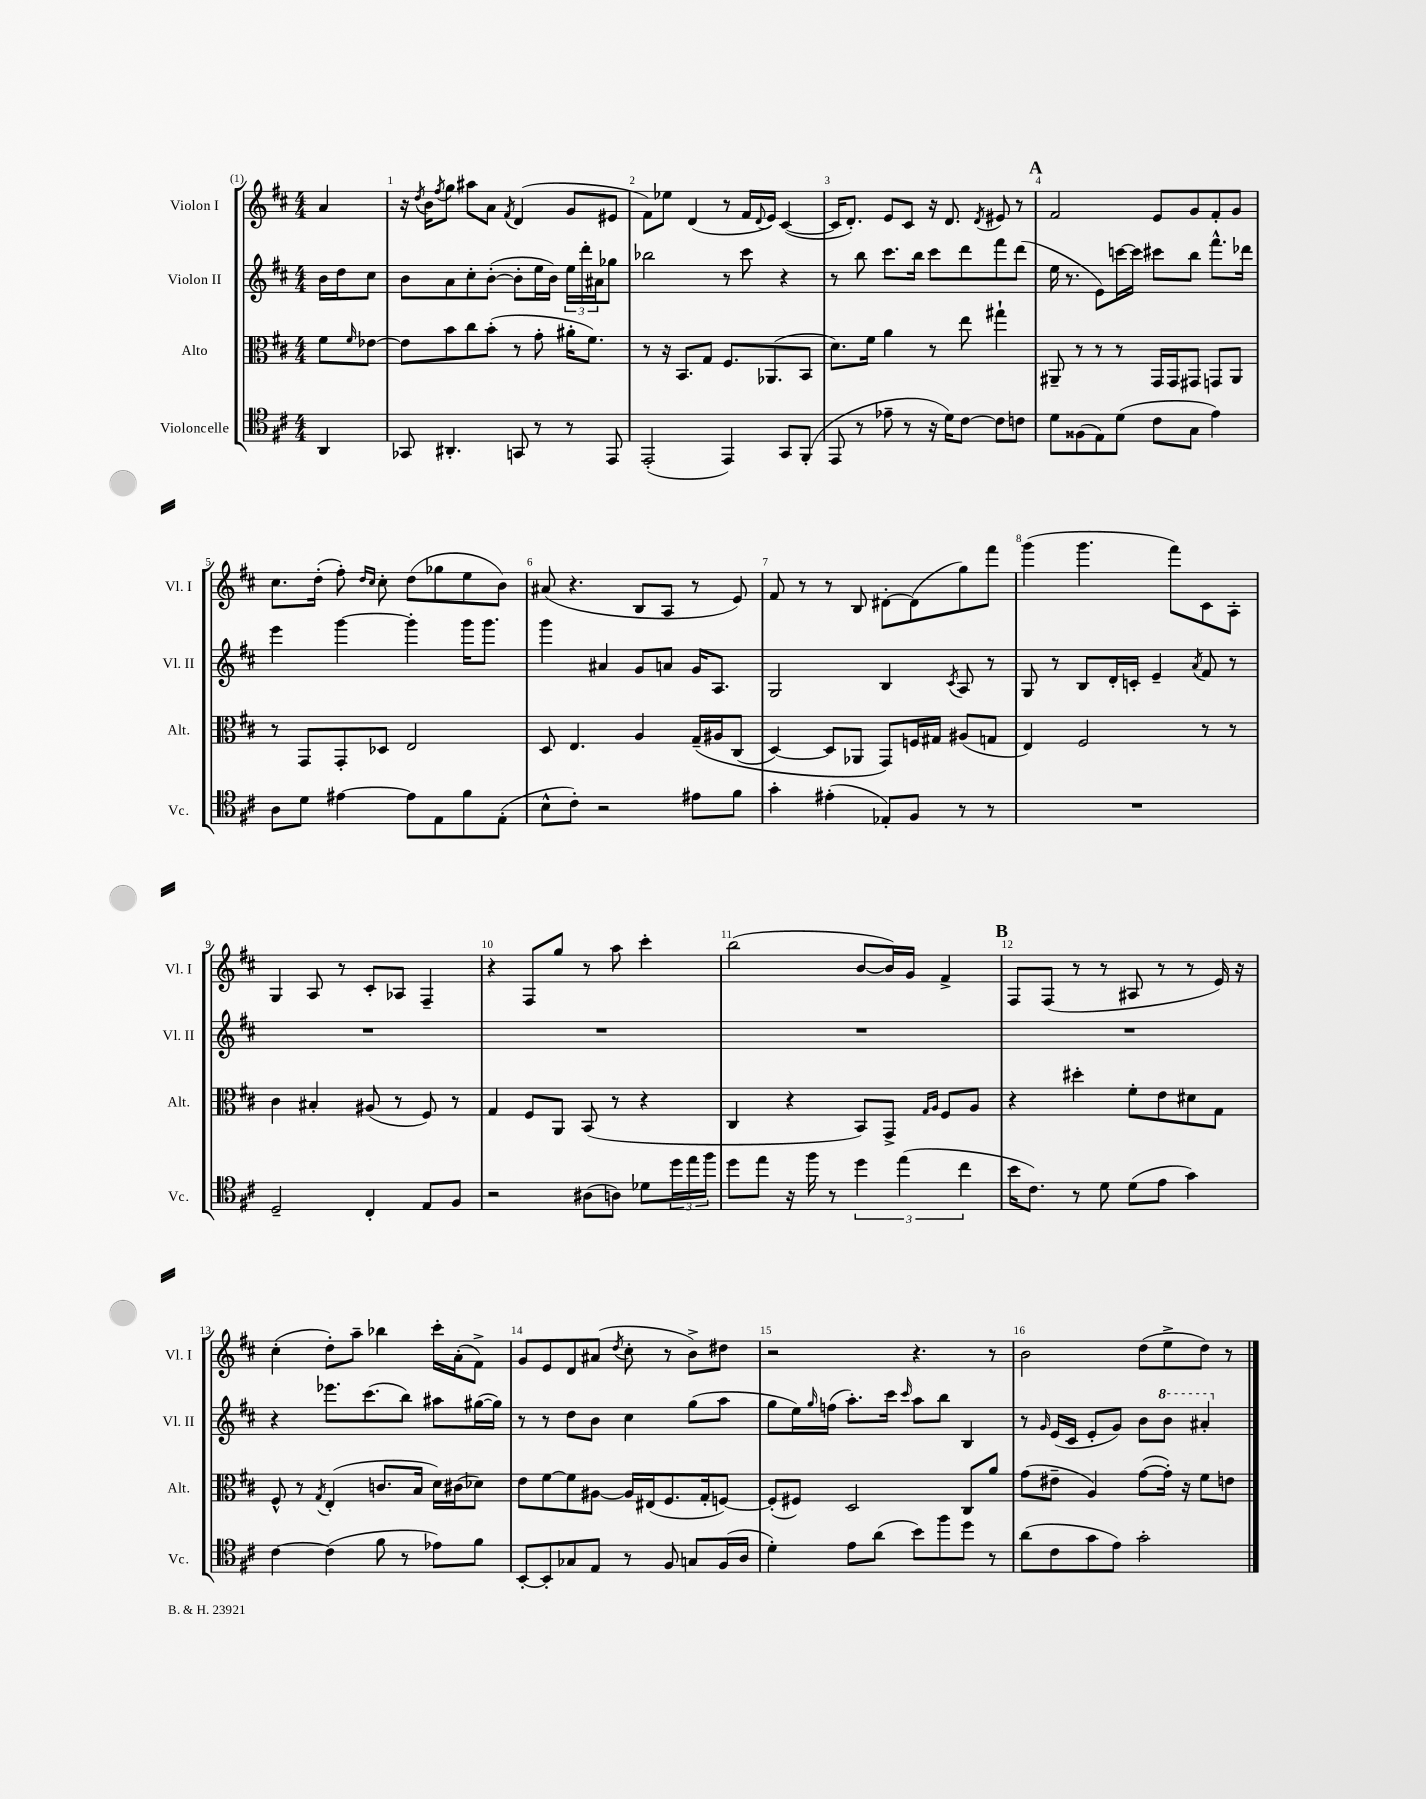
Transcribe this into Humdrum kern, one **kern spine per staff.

**kern	**kern	**kern	**kern
*part4	*part3	*part2	*part1
*staff4	*staff3	*staff2	*staff1
*I"Violoncelle	*I"Alto	*I"Violon II	*I"Violon I
*I'Vc.	*I'Alt.	*I'Vl. II	*I'Vl. I
*clefC4	*clefC3	*clefG2	*clefG2
*k[f#c#]	*k[f#c#]	*k[f#c#]	*k[f#c#]
*M4/4	*M4/4	*M4/4	*M4/4
=	=	=	=
4AA/	8f#\L	16b\LL	4a/
.	.	16dd\J	.
.	16qqf#/	.	.
.	[8e-X\J	8cc#\J	.
=1	=1	=1	=1
8GG-X/	8e-\L]	8b\L	16r
.	.	.	8qdd/
.	.	.	16b\KL
.	.	.	8qff#/
4.AA#X'/	8b\	8a\	8gg\J
.	8cc#\	8cc#'\	8aa#X\L
.	(8b'\J	([8b'\J	8a\J
.	.	.	8qf#/
8GGn/	8r	8b'\L]	(4d/
8r	8g'\	16ee\L	.
.	.	16b\JJ)	.
8r	16a#X'\KL	24ee\LL	8g/L
.	.	24ddd'\	.
.	8.f#\J)	.	.
.	.	24a#X\J	.
8EE/	.	8gg-X\J	8e#X/J
=2	=2	=2	=2
(2EE'/	8r	2bb-X\	8f#\L)
.	16r	.	8ee-X\J
.	8.BB/L	.	.
.	.	.	(4d/
.	8G/J	.	.
4EE/)	8.F#/L	8r	8r
.	.	8ccc#\	16f#/LL
.	.	.	8qqd/
.	(8.AA-X/	.	16e/JJ)
8GG/L	.	4r	([4c#/
(8FF#'/J	8BB/J	.	.
=3	=3	=3	=3
8EE/	8.d\L)	8r	16c#/KL]
.	.	.	8.d'/J)
8r	.	8bb\	.
.	16f#\Jk	.	.
8e-X~\	4a\	8.ccc#\L	8e/L
8r	.	.	8c#/J
.	.	16bb\Jk	.
16r	8r	8ccc#\L	16r
16d\KL)	.	.	8.d/
[8c#\J	8ee\	8ddd\	.
.	.	.	8qd/
8c#\L]	4gg#X`\	8fff#\	8e#X/
8cn\J	.	(8ddd\J	8r
!!LO:REH:place=s1:t=A
=4	=4	=4	=4
8d\L	8AA#X~/	16ee\	2f#/
.	.	8.r	.
(8F##X\	8r	.	.
8E\)	8r	8e\L)	.
(8d\J	8r	[16cccn\L	.
.	.	16ccc\JJ]	.
8c#\L	16GG/LL	8ccc#X\L	8e/L
.	16GG/J	.	.
8G\J	8GG#X/J	8bb\J	8g/
4e\)	8GGn/L	8.fff#^^\L	8f#'/
.	8AA#/J	.	8g/J
.	.	16ddd-X\Jk	.
!!LO:LB:g=z
=5	=5	=5	=5
8A\L	8r	4eee\	8.cc#\L
8d\J	8GG/L	.	.
.	.	.	(16dd'\Jk
[4e#X\	8GG'/	[4ggg\	8ff#'\)
.	.	.	16qqdd/LL
.	.	.	16qqcc#/JJ
.	8D-X/J	.	8cc#'\
8e#\L]	2E/	4ggg'\]	(8dd\L
8E\	.	.	8gg-X\
8f#\	.	16ggg\KL	8ee\
.	.	8.ggg\J	.
(8E'\J	.	.	8b\J)
=6	=6	=6	=6
8B^^\L	8D/	4ggg\	(8a#X/
8c#'\J)	4.E/	.	4.r
2r	.	4a#X/	.
.	4A/	8g/L	8B/L
.	.	8an/J	8A/J
8e#X\L	(16G~/LL	16g/KL	8r
.	16A#X/J	8.A/J	.
8f#\J	(8C#/J	.	8e/)
=7	=7	=7	=7
4g'\	[4D/)	2G/	8f#/
.	.	.	8r
(4e#X'\	8D/L]	.	8r
.	8AA-X/J	.	8B/
8E-X'/L)	8GG/L)	4B/	[8d#X'\L
8F#/J	16Fn/L	.	(8d#\]
.	16G#X/JJ	.	.
.	.	8qc#/	.
8r	(8A#X/L	8A/	8gg\)
8r	8Gn/J	8r	8fff#\J
=8	=8	=8	=8
1r	4E/)	8G/	(4ggg\
.	.	8r	.
.	2F#/	8B/L	4.ggg\
.	.	16d'/L	.
.	.	16cn'/JJ	.
.	.	4e~/	.
.	.	.	8fff#\L)
.	.	8qa/	.
.	8r	8f#/	8c#\
.	8r	8r	8A'\J
!!LO:LB:g=z
=9	=9	=9	=9
2D~/	4c#\	1r	4G/
.	4B#X'/	.	8A/
.	.	.	8r
4C#'/	(8A#X/	.	8c#'/L
.	8r	.	8A-X/J
8E/L	8F#/)	.	4F#~/
8F#/J	8r	.	.
=10	=10	=10	=10
2r	4G/	1r	4r
.	8F#/L	.	8F#/L
.	8AA/J	.	8gg/J
(8A#X\L	(8BB/	.	8r
8An\J)	8r	.	8aa\
8d-X\L	4r	.	4ccc#'\
24dd\L	.	.	.
24ee\	.	.	.
24ff#\JJ	.	.	.
=11	=11	=11	=11
8dd\L	4C#/	1r	(2bb\
8ee\J	.	.	.
16r	4r	.	.
16ff#\	.	.	.
8r	.	.	.
6dd\	8BB/L)	.	[8b/L
.	8GG^/J	.	16b/L])
(6ee\	.	.	.
.	.	.	16g/JJ
.	16qqG/LL	.	.
.	16qqA/JJ	.	.
.	8F#/L	.	4f#^/
6cc#\	.	.	.
.	8A/J	.	.
!!LO:REH:place=s1:t=B
=12	=12	=12	=12
16b\KL	4r	1r	8F#/L
8.c#\J)	.	.	.
.	.	.	(8F#/J
8r	4dd#X'\	.	8r
8d\	.	.	8r
(8d\L	8f#'\L	.	8A#X/
8e\J	8e\	.	8r
4g\)	8d#X\	.	8r
.	8G\J	.	16e/)
.	.	.	16r
!!LO:LB:g=z
=13	=13	=13	=13
[4c#\	8F#^^/	4r	(4cc#'\
.	8r	.	.
.	8qG/	.	.
(4c#\]	(4E'/	8.eee-X\L	8dd'\L)
.	.	.	8aa~\J
.	.	(8.ccc#\	.
8f#\	8.cn/L	.	4bb-X\
8r	.	8bb\J)	.
.	16B/Jk	.	.
8e-X\L)	16d\LL)	8aa#X\L	16ccc#'\LL
.	(16c#X\J	.	(16a'\J
8f#\J	8d-X\J)	([16gg#X\L	8f#^\J)
.	.	16gg#\JJ])	.
=14	=14	=14	=14
[8BB'/L	8e\L	8r	8g/L
8BB'/]	[8f#\	8r	8e/
8G-X/	8f#\]	8dd\L	8d/
8E/J	[8A#X\J	8b\J	(8a#X/J
.	.	.	8qdd/
8r	16A#/LL]	4cc#\	8cc#'\
.	(16E#X/J	.	.
8F#/	8.F#/	.	8r
8Gn/L	.	(8gg\L	8b^\L)
.	16G'/k	.	.
(16F#/L	[8Fn/J)	8aa\J	8dd#X\J
16A/JJ	.	.	.
=15	=15	=15	=15
4d'\)	(8F'/L]	8gg\L	2r
.	8F#X/J)	16ee\L)	.
.	.	16qqgg/	.
.	.	(16ffn\JJ	.
8e\L	2D/	8.aa'\L)	.
(8a\J	.	.	.
.	.	16ccc#\Jk	.
.	.	16qqccc#/	.
8b\L)	.	8aa\L	4.r
8ff#\	.	8bb\J	.
8dd\J	8C#/L	4B/	.
8r	8a/J	.	8r
=16	=16	=16	=16
(8a\L	(8g\L	8r	2b\
.	.	16qqg/	.
8c#\	8e#X~\J	(16e/LL	.
.	.	16c#/JJ	.
8g\	4A/)	8e'/L	.
8e\J)	.	8g/J)	.
2g'\	([8g\L	8b\L	(8dd\L
*	*	*8va	*
.	16g'\Jk])	8bb\J	8ee^\
.	16r	.	.
.	8f#\L	4aa#X'/	8dd\J)
.	8en\J	.	8r
*	*	*X8va	*
==	==	==	==
*-	*-	*-	*-
